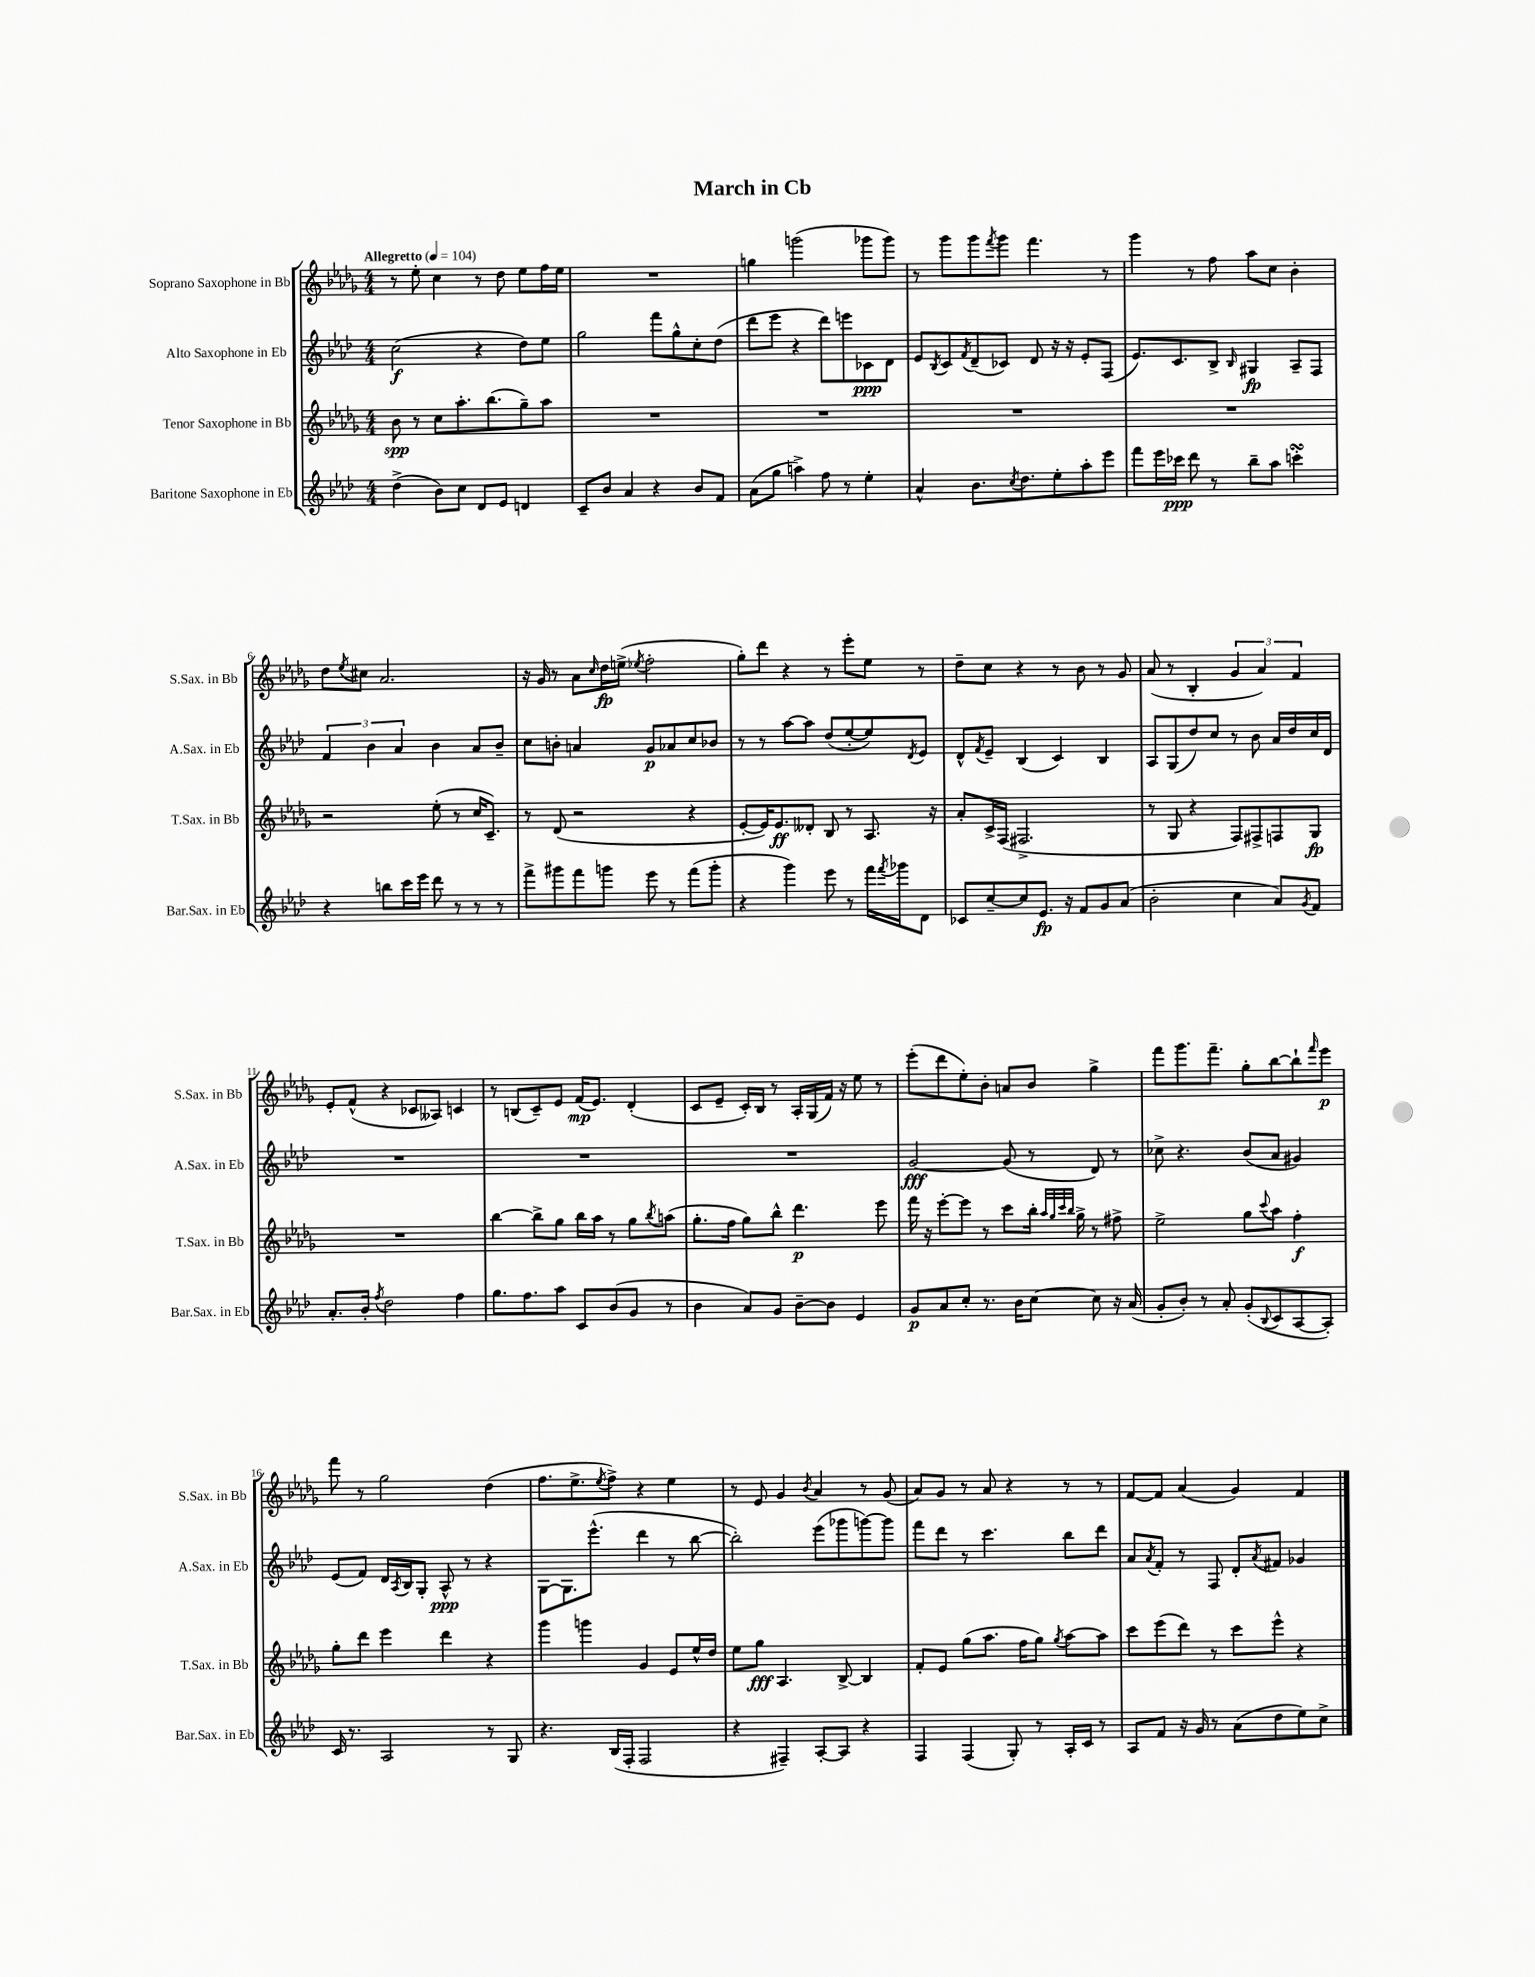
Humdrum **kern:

**kern	**kern	**kern	**kern
*staff4	*staff3	*staff2	*staff1
*clefG2	*clefG2	*clefG2	*clefG2
*k[b-e-a-d-]	*k[b-e-a-d-g-]	*k[b-e-a-d-]	*k[b-e-a-d-g-]
*M4/4	*M4/4	*M4/4	*M4/4
*MM104	*MM104	*MM104	*MM104
(4dd-^\	8b-\	(2cc\	8r
.	8r	.	8ee-'\
8b-\L)	8cc\L	.	4cc\
8cc\J	8.aa-'\	.	.
8d-/L	.	4r	8r
.	(8.bb-\	.	.
8e-/J	.	.	8dd-\
4d/	8gg-~\)	8dd-\L)	8ee-\L
.	8aa-\J	8ee-\J	16ff\L
.	.	.	16ee-\JJ
=	=	=	=
8c~/L	1r	2gg\	1r
8b-/J	.	.	.
4a-/	.	.	.
4r	.	8fff\L	.
.	.	8gg^^\	.
8b-/L	.	8cc'\	.
8f/J	.	(8dd-\J	.
=	=	=	=
(8a-\L	1r	8ddd-\L	4gg\
8gg\J	.	8eee-\J	.
4aa^\)	.	4r	(2ggg\
8ff\	.	8ddd-\L)	.
8r	.	8eee\	.
4ee-'\	.	8c-\	8ggg-\L
.	.	8d-\J	8ggg-\J)
=	=	=	=
4a-^^/	1r	8e-/L	8r
.	.	8qB-/	.
.	.	8c/	8ggg-\L
.	.	8qf/	.
8.b-\L	.	(8d-~/	8ggg-\
.	.	.	8qfff/
.	.	8c-/J)	8ggg-\J
8qcc/	.	.	.
8.dd-\	.	.	.
.	.	8d-/	4.fff\
8ee-'\	.	16r	.
.	.	16r	.
8aa-'\	.	8e-'/L	.
8eee-\J	.	(8F/J	8r
=	=	=	=
8fff\L	1r	8.e-/L)	4ggg-\
16eee-\L	.	.	.
16ccc-\JJ	.	8.c/	.
8ddd-\	.	.	8r
8r	.	8B-^/J	8ff\
.	.	16qqB-/	.
8bb-~\L	.	4G#/	8aa-\L
8aa-\J	.	.	8cc\J
4ccc'\	.	8A-~/L	4b-'\
.	.	8F/J	.
=	=	=	=
4r	2r	6f/	8dd-\L
.	.	.	8qee-/
.	.	.	8cc#\J
.	.	6b-\	.
8bb\L	.	.	2.a-/
.	.	6a-/	.
16ccc\L	.	.	.
16eee-\JJ	.	.	.
8ddd-\	(8ee-'\	4b-\	.
8r	8r	.	.
8r	16cc/LK	8a-/L	.
.	8.c~/J)	.	.
8r	.	8b-~/J	.
=	=	=	=
8fff^\L	8r	8cc\L	16r
.	.	.	16g-/
8ggg#\	(8d-/	8b'\J	8r
8fff\	2r	4a/	8a-\L
.	.	.	16qqcc/
8ggg\J	.	.	16dd-\L
.	.	.	(16ee^\JJ
.	.	.	8qee-/
8eee-\	.	8g/L	2ff'\
8r	.	8a-/	.
(8fff\L	4r	8cc/	.
8ggg'\J	.	8b-/J	.
=	=	=	=
4r	[8e-'/L	8r	8gg-'\L)
.	16e-/]K)	8r	8ddd-\J
.	8.e-/	.	.
4ggg\)	.	[8aa-\L	4r
.	8d--'/J	8aa-\]J	.
8eee-\	8B-/	(8dd-/L	8r
8r	8r	[8ee-'/	8eee-'\L
16fff\LL	8.A-/	8ee-/])	8ee-\J
8qfff/	.	.	.
16ggg-\J	.	.	.
.	.	8qd-/	.
8d-\J	.	8e-/J	8r
.	16r	.	.
=	=	=	=
8c-/L	8a-'/L	8d-^^/L	8dd-~\L
.	.	8qf/	.
[8cc~/	16c^/L	8e-~/J	8cc\J
.	(16F/JJ	.	.
8cc/]	2.F#^/	(4B-/	4r
8.e-/J	.	.	.
.	.	4c/)	8r
16r	.	.	.
8f/L	.	.	8b-\
8g/	.	4B-/	8r
(8a-/J	.	.	8g-/
=	=	=	=
2b-'\	8r	8A-/L	(8a-/
.	8G-/	(8G/	8r
.	4r	8dd-/)	4B-'/
.	.	8cc/J	.
4cc\	8F/L)	8r	6g-/
.	8F#^/	8b-\	.
.	.	.	6a-/)
8a-/L)	8F/	16a-/LL	.
.	.	16dd-/	.
.	.	.	6f/
8qg/	.	.	.
8f/J	8G-/J	16cc/	.
.	.	16d-/JJ	.
=	=	=	=
8.a-'/L	1r	1r	8e-'/L
.	.	.	(8f^^/J
16b-'/Jk	.	.	.
8qff/	.	.	.
2dd-\	.	.	4r
.	.	.	8c-/L
.	.	.	8A--/J)
4ff\	.	.	4c/
=	=	=	=
8.gg\L	[4bb-\	1r	8r
.	.	.	(8B/L
8.ff\	.	.	.
.	8bb-^\]L	.	8c~/)
8aa-\J	8gg-\J	.	8e-/J
8c/L	16bb-\LL	.	(16f/LK
.	16aa-\JJ	.	8.e-/J)
(8b-/	8r	.	.
8g/J	8gg-\L	.	(4d-'/
.	8qbb-/	.	.
8r	(8aa\J	.	.
=	=	=	=
4b-\	8.gg-'\L	1r	8c/L
.	.	.	8e-~/J
.	16ff\Jk	.	.
8a-/L)	8gg-\L)	.	16c'/LL)
.	.	.	16B-/JJ
8g/J	8bb-^^\J	.	8r
[8b-~\L	4.ddd-\	.	16A-'/LL
.	.	.	(16G-/
8b-\]J	.	.	16f/JJ)
.	.	.	16r
4e-/	.	.	8ee-\
.	8eee-\	.	8r
=	=	=	=
8g/L	16fff\	[2g/	(8eee-'\L
.	16r	.	.
8a-/	[8eee-'\L	.	8ddd-\
8cc'/J	8eee-\]J	.	8ee-'\)
8.r	8r	.	8b-'\J
.	8ccc\L	(8g/]	8a/L
16b-\LK	.	.	.
[8cc\J	16bb-'\Jk	8r	8b-/J
.	32qqaa-/LLL	.	.
.	32qqgg-/	.	.
.	32qqccc/	.	.
.	32qqbb-/JJJ	.	.
.	16gg-^\	.	.
8cc\]	8r	8d-/)	4gg-^\
16r	8ff#^\	8r	.
(16a-/	.	.	.
=	=	=	=
8g'/L	2ee-^\	8cc-^\	8fff\L
8b-'/J)	.	4.r	8.ggg-\
8r	.	.	.
.	.	.	8.fff~\J
8a-'/	.	.	.
(8g'/L	8gg-\L	(8b-/L	8gg-'\L
8qqB-/	8qqccc/	.	.
8c/	8aa-\J	8a-/J	[8bb-\
[8A-/	4ff'\	4g#/)	8bb-`\]
.	.	.	16qqfff/
8A-'/]J)	.	.	8eee-\J
=	=	=	=
16c/	8gg-'\L	(8e-/L	8fff\
8.r	.	.	.
.	8ddd-\J	8f/J)	8r
2A-/	4eee-\	16d-/LL	2gg-\
.	.	8qA-/	.
.	.	16B-/J	.
.	.	8G'/J	.
.	4ddd-\	8A-^^/	.
.	.	8r	.
8r	4r	4r	(4dd-\
8G/	.	.	.
=	=	=	=
4.r	4ggg-\	[8G\L	8.ff\L
.	.	8.G\]	.
.	.	.	8.ee-^\
.	4ggg\	.	.
.	.	(8.eee-^^\J	.
.	.	.	8qee-/
(16B-/LL	.	.	8ff^\J)
16F'/JJ	.	.	.
2F/	4g-/	4ddd-\	4r
.	8e-/L	8r	4ee-\
.	16ee-^^/L	[8bb-\	.
.	16dd-/JJ	.	.
=	=	=	=
4r	8ee-\L	2bb-'\])	8r
.	8gg-\J	.	8e-/
4F#~/)	4.A-/	.	4g-/
.	.	.	8qb-/
[8A-'/L	.	(8eee-\L	4a-/
8A-/]J	[8B-^/	8ggg-\	.
4r	4B-/]	[8ggg\)	8r
.	.	8ggg\]J	(8g-/
=	=	=	=
4F/	8f'/L	8fff\L	8a-/L)
.	8e-/J	8ddd-\J	8g-/J
(4F/	(8gg-\L	8r	8r
.	8.aa-\J	4.ccc\	8a-/
8G'/)	.	.	4r
.	16ff\LK	.	.
8r	8gg-\J)	.	.
.	8qgg-/	.	.
16A-'/LL	[8aa-\L	8bb-\L	8r
16c/JJ	.	.	.
8r	8aa-\]J	8ddd-\J	8r
=	=	=	=
8A-/L	8ccc\L	8a-/L	[8f/L
.	.	8qa-/	.
8f/J	(8eee-\	8f'/J	8f/]J
16r	8ddd-\J)	8r	(4a-/
16g/	.	.	.
8r	8r	8F/	.
(8a-\L	8ccc\L	8d-'/L	4g-/)
.	.	8qa-/	.
8dd-\	8eee-^^\J	8f#/J	.
8ee-\)	4r	4g-/	4f/
8cc^\J	.	.	.
==	==	==	==
*-	*-	*-	*-
